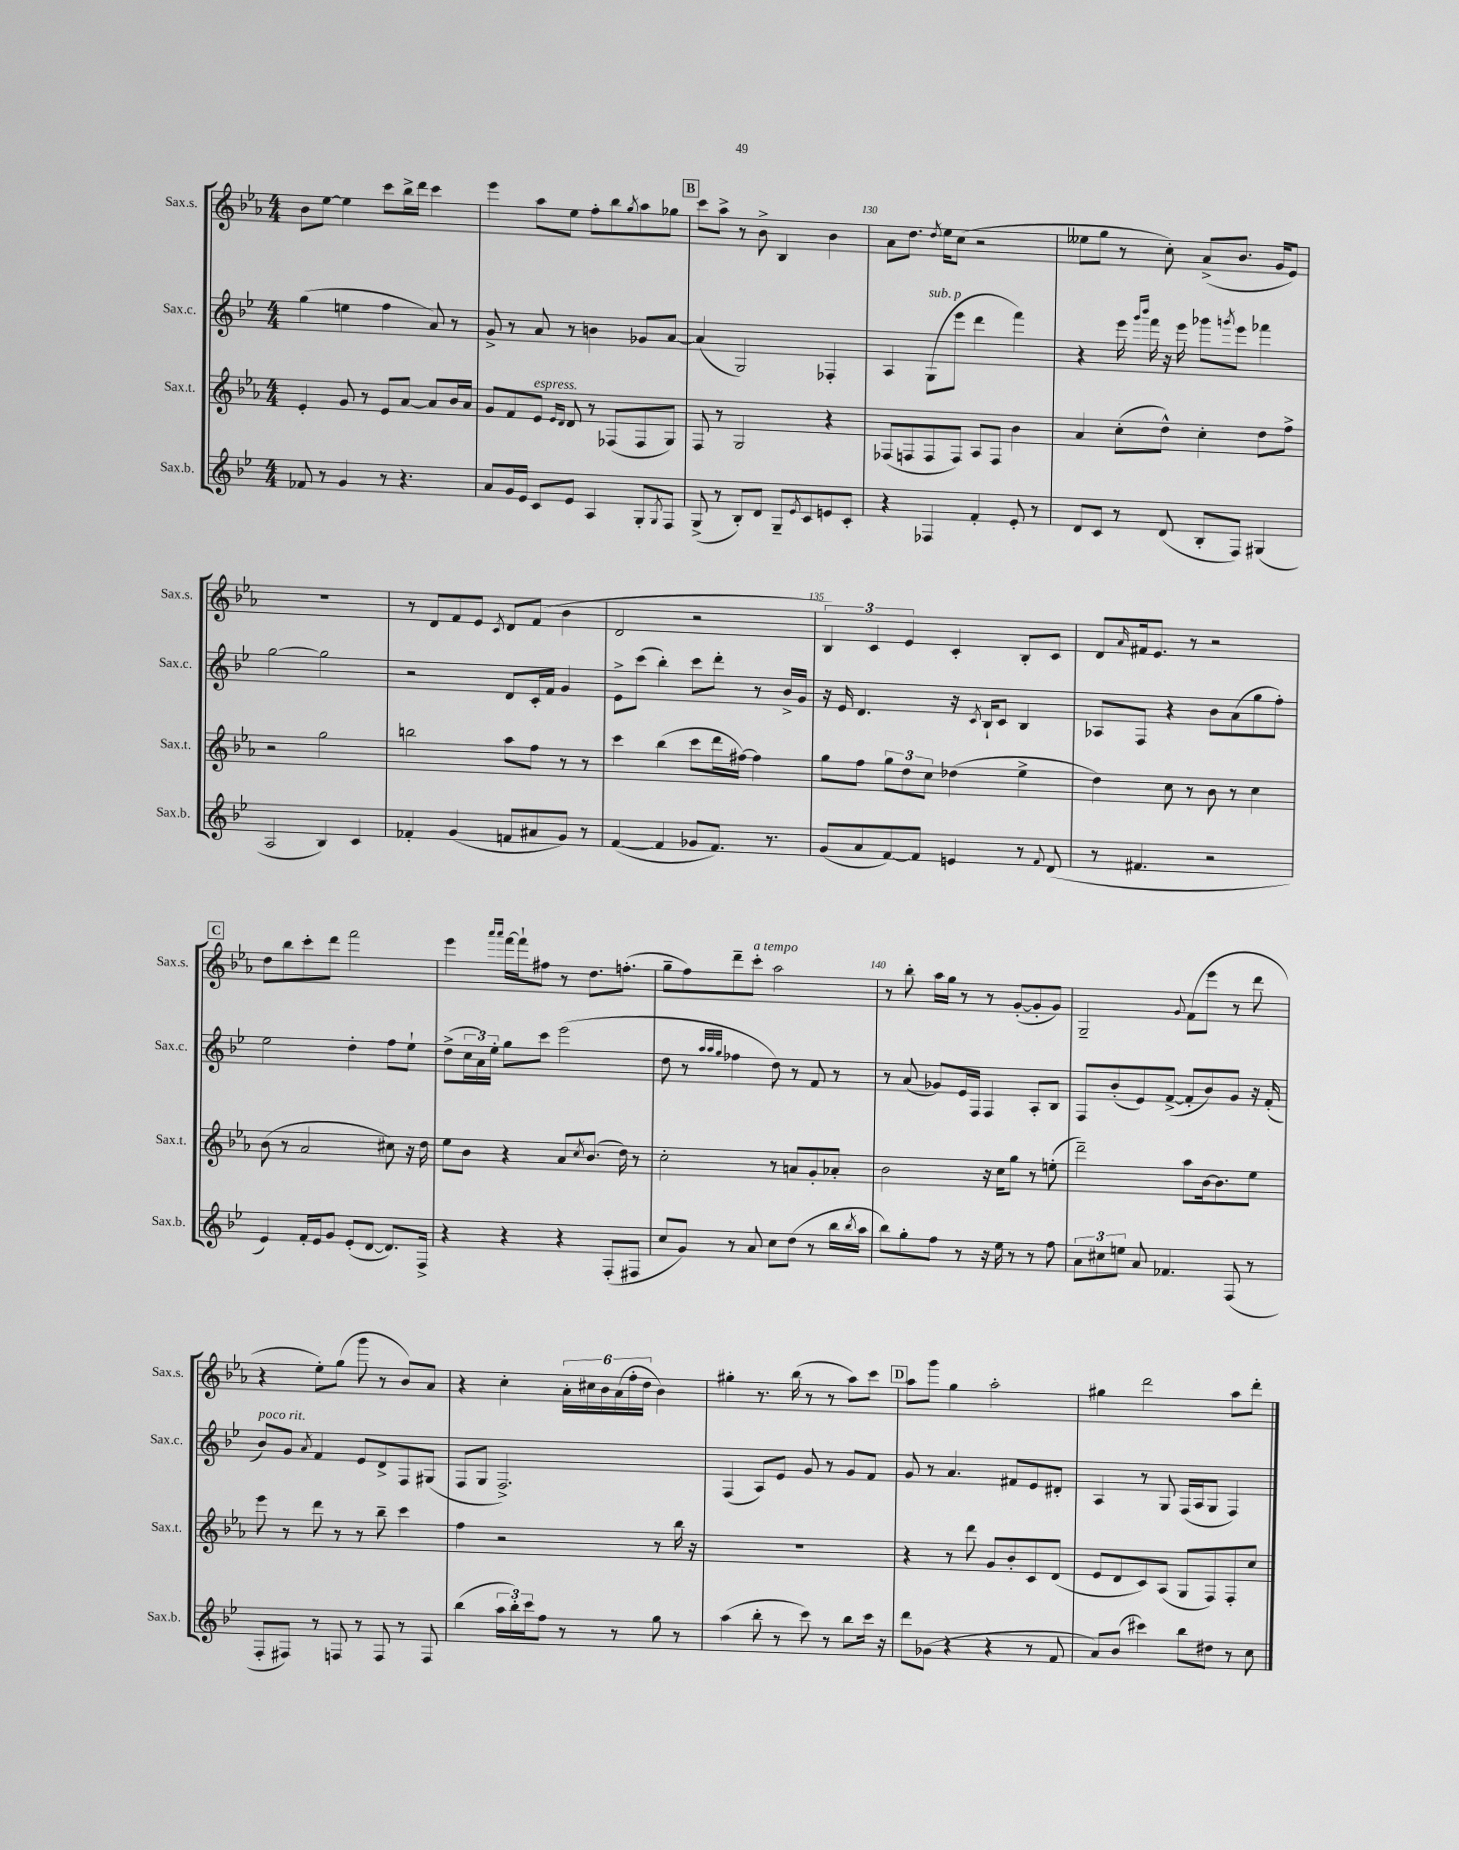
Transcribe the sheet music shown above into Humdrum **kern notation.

**kern	**kern	**kern	**kern
*part4	*part3	*part2	*part1
*staff4	*staff3	*staff2	*staff1
*I"Sax.b.	*I"Sax.t.	*I"Sax.c.	*I"Sax.s.
*I'Sax.b.	*I'Sax.t.	*I'Sax.c.	*I'Sax.s.
*clefG2	*clefG2	*clefG2	*clefG2
*k[b-e-]	*k[b-e-a-]	*k[b-e-]	*k[b-e-a-]
*M4/4	*M4/4	*M4/4	*M4/4
=127	=127	=127	=127
8f-X/	4e-'/	(4gg\	8b-\L
8r	.	.	[8ee-\J
4g/	8g/	4een\	4ee-\]
.	8r	.	.
8r	8e-/L	4ff\	8ccc\L
4.r	[8a-/J	.	16bb-^\L
.	.	.	16ddd\JJ
.	8a-/L]	8a/)	4ccc\
.	16b-/L	8r	.
.	16a-/JJ	.	.
=128	=128	=128	=128
8a/L	8g/L	8g^/	4eee-\
16g/L	8f/	8r	.
16e-/JJ	.	.	.
!	!LO:TX:a:i:t=espress.	!	!
8c/L	8e-/J	8a/	8aa-\L
.	16qqe-/LL	.	.
.	16qqd/JJ	.	.
8e-/J	8d/	8r	8ee-\J
4A/	8r	4bn\	8ff'\L
.	(8F-X/L	.	8bb-\
.	.	.	8qgg/
8G'/L	8F-/	8g-X/L	8aa-\
8qG/	.	.	.
8F/J	8G/J)	[8a/J	8gg-X\J
!!LO:REH:place=s1:t=B
=129	=129	=129	=129
(8G^/	8F/	(4a/]	8ccc\L
8r	8r	.	8aa-^\J
8B-'/L)	2G/	2G/)	8r
8d/J	.	.	8b-^\
8G~/L	.	.	4B-/
8qe-/	.	.	.
8c/	.	.	.
8en/	4r	4F-X'/	4b-\
8c'/J	.	.	.
=130	=130	=130	=130
4r	(8F-X/L	4A/	8a-\L
.	8Fn/	.	8.dd\J
!	!	!LO:TX:a:i:t=sub. p	!
4F-X/	8F/	(8G\L	.
.	.	.	8qdd/
.	.	.	16ee-\KL
.	8F/J)	8eee-\J	(8cc\J
4f'/	8A-/L	4ddd\	2r
.	8F/J	.	.
8e-'/	4b-\	4fff\)	.
8r	.	.	.
=131	=131	=131	=131
8d/L	4a-/	4r	8ee--X\L
8c/J	.	.	8gg\J
8r	(8cc'\L	16eee-\	8r
.	.	16qqggg/LL	.
.	.	16qqbbb-/JJ	.
.	.	16fff\	.
(8d/	8dd^^\J)	16r	8cc'\)
.	.	16eee-\	.
8B-'/L	4cc'\	8ggg-X\L	(8a-^/L
.	.	8qgggn/	.
8F/J)	.	8eee-\J	8.b-/J
(4G#X/	8dd\L	4fff-X\	.
.	.	.	16g/KL
.	8ff^\J	.	8e-/J)
!!LO:LB:g=z
=132	=132	=132	=132
2A/	2r	[2gg\	1r
4B-/)	2gg\	2gg\]	.
4c/	.	.	.
=133	=133	=133	=133
4f-X'/	2bbn\	2r	8r
.	.	.	8d/L
(4g/	.	.	8f/
.	.	.	8e-/J
.	.	.	8qc/
8fn/L	8aa-\L	8d/L	8d/L
8a#X/	8ff\J	16c'/L	(8f/J
.	.	16f/JJ	.
8g/J)	8r	4g/	4b-\
8r	8r	.	.
=134	=134	=134	=134
([4f/	4ccc\	8e-^\L	2d/
.	.	(8ccc\J	.
4f/]	(4bb-\	4bb-'\)	.
8g-X/L	8ccc\L	8ccc\L	2r
8.f/J)	16ddd\L	8ddd'\J	.
.	[16ff#X\JJ)	.	.
.	4ff#\]	8r	.
8.r	.	.	.
.	.	16b-^/LL	.
.	.	16g/JJ	.
=135	=135	=135	=135
(8g/L	8gg\L	16r	6B-/)
.	.	16e-/	.
8a/	8ff\J	4.d/	.
.	.	.	6c/
[8f/)	12gg\L	.	.
.	12dd\	.	6e-/
8f/J]	.	.	.
.	12cc\J	.	.
4en/	(4dd-X\	16r	4c'/
.	.	8qc/	.
.	.	16B-`/KL	.
.	.	8c/J	.
8r	4ee-^\	4B-/	8B-'/L
8qqf/	.	.	.
(8d/	.	.	8c/J
=136	=136	=136	=136
8r	4dd\)	8A-X/L	8d/L
.	.	.	16qqa-/
4.f#X/	.	8F/J	16f#X/k
.	.	.	8.e-/J
.	8cc\	4r	.
.	8r	.	8r
2r	8b-\	8b-\L	2r
.	8r	(8a\	.
.	4cc\	8gg\	.
.	.	8ff'\J)	.
!!LO:LB:g=z
!!LO:REH:place=s1:t=C
=137	=137	=137	=137
4e-/)	(8b-\	2ee-\	8dd\L
.	8r	.	8bb-\
16f'/LL	2a-/	.	8ccc'\
16e-/J	.	.	.
8g/J	.	.	8ddd\J
(8e-'/L	.	4dd'\	2fff\
[8d/J	.	.	.
8.d/L])	8cc#X\)	8ff\L	.
.	16r	8ee-`\J	.
16F^/Jk	16dd\	.	.
=138	=138	=138	=138
4r	8ee-\L	(8dd^\L	4eee-\
.	8b-\J	24cc\L	.
.	.	24a\)	.
.	.	24ee-'\JJ	.
.	.	.	16qqaaa-/LL
.	.	.	16qqaaa-/JJ
4r	4r	8gg\L	[16fff\LL
.	.	.	16fff`\J]
.	.	8ccc\J	8ff#X\J
4r	8a-/L	(2eee-\	8r
.	8qcc/	.	.
.	(8.b-/J	.	8.dd\L
(8F'/L	.	.	.
.	16dd\)	.	(8.ffn'\J
8F#X/J	8r	.	.
=139	=139	=139	=139
8cc/L	2cc'\	8dd\	8gg~\L
8g/J)	.	8r	8ff\)
.	.	32qqaa/LLL	.
.	.	32qqaa/	.
.	.	32qqgg/JJJ	.
8r	.	4ff-X\	8ddd~\
!	!	!	!LO:TX:a:i:t=a tempo
8a/	.	.	8ccc'\J
8cc\L	8r	8dd\)	2aa-\
(8dd\J	8an/L	8r	.
8r	8g'/	8f/	.
16bb-\LL	8a-X'/J	8r	.
8qbb-/	.	.	.
16aa\JJ	.	.	.
=140	=140	=140	=140
8bb-\L)	2b-\	8r	8r
8gg'\	.	(8a/	8bb-'\
8ff\J	.	8g-X/L)	16aa-\LL
.	.	.	16gg\JJ
8r	.	16e-/L	8r
.	.	16F/JJ	.
16r	16r	4F/	8r
16ee-\	16cc\KL	.	.
8r	8gg\J	.	([8g'/L
8r	8r	8A'/L	8g'/]
8ff\	(8een'\	8B-/J	8g/J)
=141	=141	=141	=141
12a\L	2ddd~\)	8F/L	2G~/
12cc#X\	.	.	.
.	.	(8b-'/	.
12een\J	.	.	.
8a/	.	8e-/)	.
4.f-X/	.	([8f^/J	.
.	.	.	8qqg/
.	8aa-\L	8f'/L]	(8f\L
.	[16b-\k	8b-/)	8eee-\J
.	8.b-\]	.	.
(8F/	.	8g/J	8r
8r	8ee-\J	16r	8ddd\
.	.	(16f'/	.
!!LO:LB:g=z
=142	=142	=142	=142
!	!	!LO:TX:a:i:t=poco rit.	!
8F'/L	8eee-\	8b-/L)	4r
8F#X/J)	8r	8g/J	.
.	.	8qa/	.
8r	8ddd\	4f/	8ee-'\L)
8Fn/	8r	.	(8gg\J
8r	8r	8e-/L	8ggg\
8F/	8bb-~\	8d^/	8r
8r	4ccc\	8F/	8b-/L)
8F/	.	(8G#X/J	8a-/J
=143	=143	=143	=143
(4bb-\	4ff\	8F/L	4r
.	.	8G/J	.
24aa\LL	2r	2.F^/)	4cc'\
24bb-'\)	.	.	.
24ccc\J	.	.	.
8ff\J	.	.	.
8r	.	.	24a-'\LL
.	.	.	24cc#X\
.	.	.	24b-\
8r	.	.	(24a-\
.	.	.	24ff'\
.	.	.	24dd\JJ
8gg\	8r	.	4b-\)
8r	16bb-\	.	.
.	16r	.	.
=144	=144	=144	=144
(4aa\	1r	(4F/	4gg#X'\
8bb-'\	.	8A/L)	8.r
8r	.	8e-/J	.
.	.	.	(16bb-\
8ccc\)	.	8g/	8r
8r	.	8r	8r
8bb-\L	.	8g/L	8aa-\L)
16ccc\Jk	.	8f/J	8ccc\J
16r	.	.	.
!!LO:REH:place=s1:t=D
=145	=145	=145	=145
8ddd\L	4r	8g/	8aa-\L
(8g-X\J	.	8r	8ggg\J
4r	8r	4.a/	4gg\
.	8ddd\	.	.
4r	8g/L	.	2aa-'\
.	8b-'/	8f#X/L	.
8r	8c/	8e-/	.
8f/	(8d/J	8d#X'/J	.
=146	=146	=146	=146
8a/L)	8e-/L	4A/	4gg#X\
(8b-/J	8d/	.	.
4ccc#X\)	8c/)	8r	2ddd\
.	(8A-/J	8G/	.
8bb-\L	8G/L	(16F/LL	.
.	.	16A/J	.
8dd#X\J	8F/)	8G/J	.
8r	8F'/	4F/)	8aa-\L
8cc\	8cc/J	.	8ddd'\J
==	==	==	==
*-	*-	*-	*-
